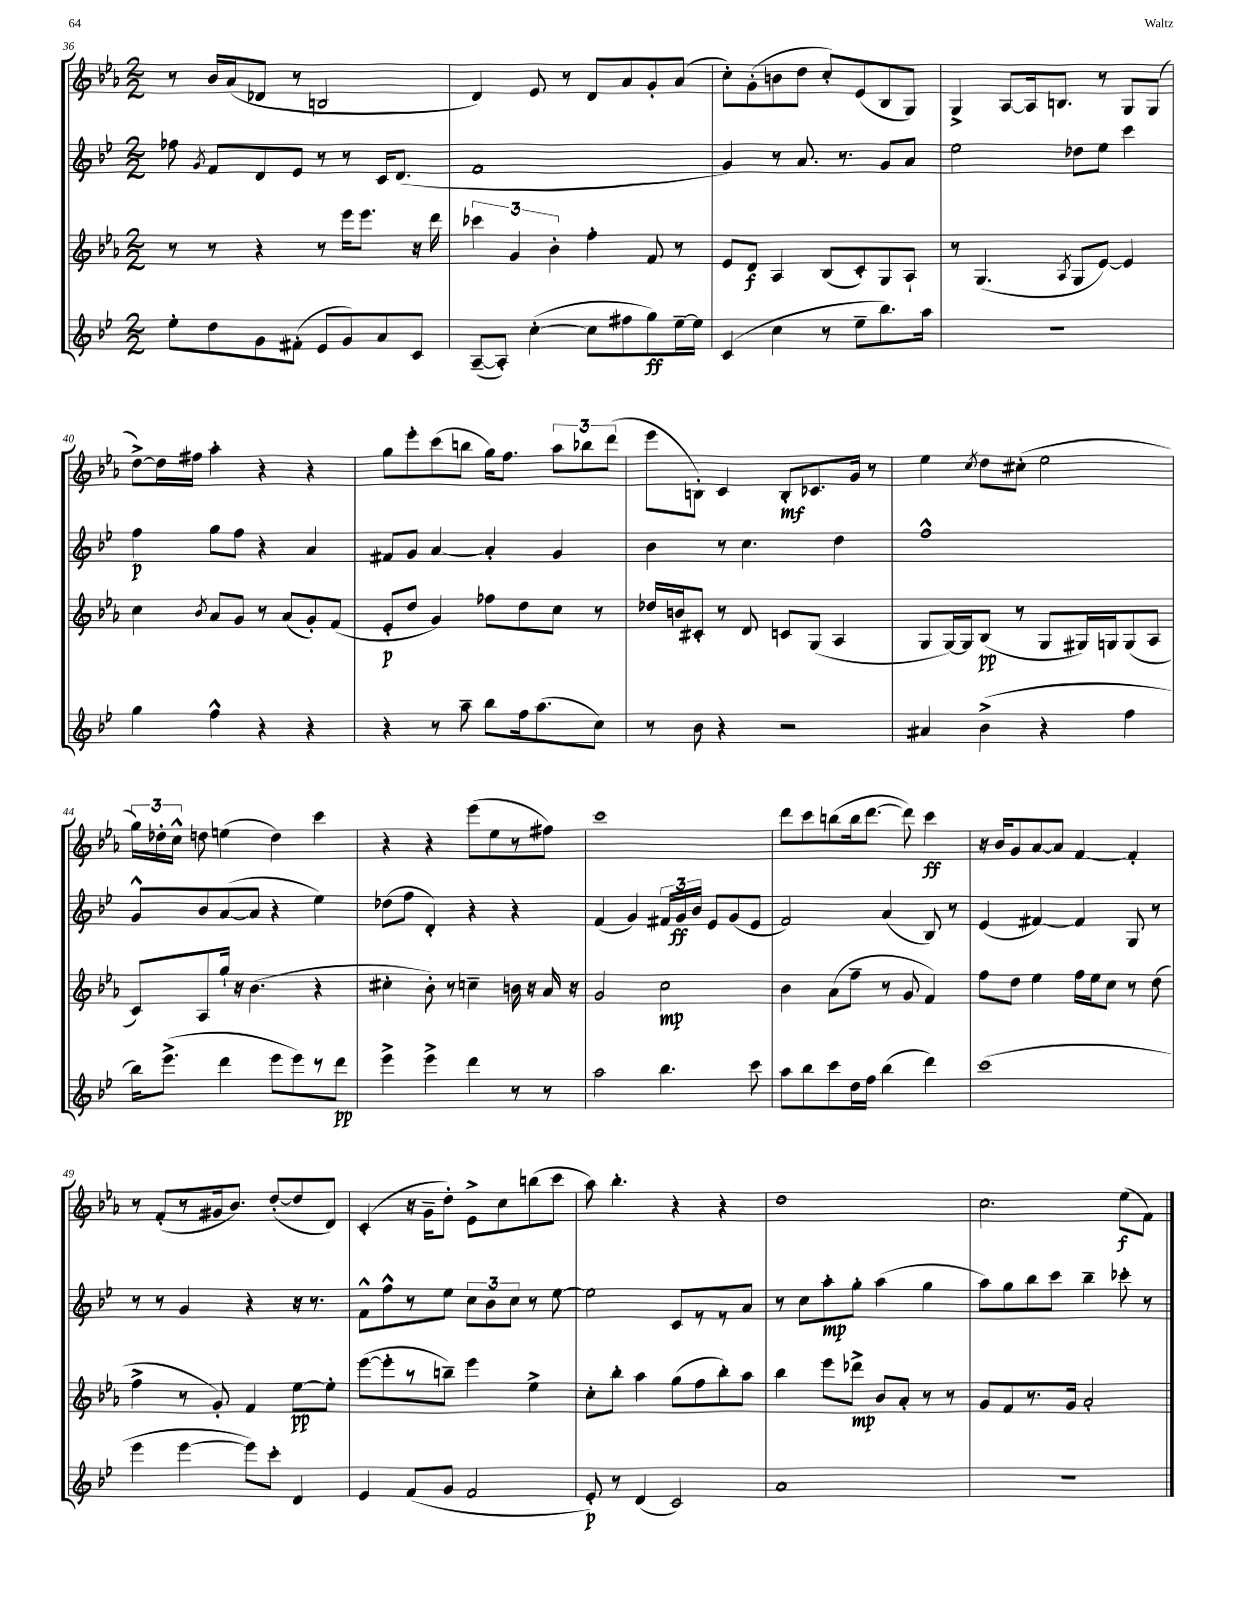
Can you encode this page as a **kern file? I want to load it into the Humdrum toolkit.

**kern	**dynam	**kern	**dynam	**kern	**dynam	**kern	**dynam
*part4	*part4	*part3	*part3	*part2	*part2	*part1	*part1
*staff4	*staff4	*staff3	*staff3	*staff2	*staff2	*staff1	*staff1
*clefG2	*	*clefG2	*	*clefG2	*	*clefG2	*
*k[b-e-]	*	*k[b-e-a-]	*	*k[b-e-]	*	*k[b-e-a-]	*
*M2/2	*	*M2/2	*	*M2/2	*	*M2/2	*
=36	=36	=36	=36	=36	=36	=36	=36
8ee-'\L	.	8r	.	8ff-X\	.	8r	.
.	.	.	.	8qg/	.	.	.
8dd\	.	8r	.	8f/L	.	16b-/LL	.
.	.	.	.	.	.	(16a-/J	.
8g\	.	4r	.	8d/	.	8d-X/J	.
(8f#X'\J	.	.	.	8e-/J	.	8r	.
8e-/L	.	8r	.	8r	.	2Bn/	.
8g/)	.	16eee-\KL	.	8r	.	.	.
.	.	8.eee-\J	.	.	.	.	.
8a/	.	.	.	16c/KL	.	.	.
.	.	.	.	(8.d/J	.	.	.
8c/J	.	16r	.	.	.	.	.
.	.	16ddd\	.	.	.	.	.
=37	=37	=37	=37	=37	=37	=37	=37
([8A~/L	.	6ccc-X\	.	1f	.	4d/)	.
8A'/J])	.	.	.	.	.	.	.
.	.	6g/	.	.	.	.	.
([4cc'\	.	.	.	.	.	8e-/	.
.	.	6b-'\	.	.	.	.	.
.	.	.	.	.	.	8r	.
8cc\L]	.	4ff'\	.	.	.	8d/L	.
8ff#X\	.	.	.	.	.	8a-/	.
8gg\)	ff	8f/	.	.	.	8g'/	.
[16ee-~\L	.	8r	.	.	.	(8a-/J	.
16ee-\JJ]	.	.	.	.	.	.	.
=38	=38	=38	=38	=38	=38	=38	=38
(4c/	.	8e-/L	.	4g/)	.	8cc'\L)	.
.	.	8d/J	f	.	.	(8g'\	.
4cc\	.	4A-/	.	8r	.	8bn\	.
.	.	.	.	8.a/	.	8dd\J	.
8r	.	(8B-/L	.	.	.	8cc'/L)	.
.	.	.	.	8.r	.	.	.
8ee-~\L	.	8c'/)	.	.	.	(8e-/	.
8.bb-\)	.	8G/	.	8g/L	.	8B-/	.
.	.	8A-`/J	.	8a/J	.	8G/J)	.
16aa\Jk	.	.	.	.	.	.	.
=39	=39	=39	=39	=39	=39	=39	=39
1r	.	8r	.	2ee-\	.	4G^/	.
.	.	(4.G/	.	.	.	.	.
.	.	.	.	.	.	[8A-/L	.
.	.	.	.	.	.	16A-/k]	.
.	.	.	.	.	.	8.Bn/J	.
.	.	8qA-/	.	.	.	.	.
.	.	8G/L	.	8dd-X\L	.	.	.
.	.	[8e-/J)	.	8ee-\J	.	8r	.
.	.	4e-/]	.	4ccc\	.	8G/L	.
.	.	.	.	.	.	(8G/J	.
!!LO:LB:g=z
=40	=40	=40	=40	=40	=40	=40	=40
4gg\	.	4cc\	.	4ff\	p	[8dd^\L)	.
.	.	.	.	.	.	16dd\L]	.
.	.	.	.	.	.	16ff#X\JJ	.
.	.	8qb-/	.	.	.	.	.
4ff^^\	.	8a-/L	.	8gg\L	.	4aa-'\	.
.	.	8g/J	.	8ff\J	.	.	.
4r	.	8r	.	4r	.	4r	.
.	.	(8a-/L	.	.	.	.	.
4r	.	8g'/)	.	4a/	.	4r	.
.	.	(8f/J	.	.	.	.	.
=41	=41	=41	=41	=41	=41	=41	=41
4r	.	8e-'/L	p	8f#X/L	.	8gg\L	.
.	.	8dd/J	.	8g/J	.	8eee-'\	.
8r	.	4g/)	.	[4a/	.	(8ccc\	.
8aa~\	.	.	.	.	.	8bbn\J	.
8bb-\L	.	8ff-X\L	.	4a'/]	.	16gg\KL)	.
.	.	.	.	.	.	8.ff\J	.
16ff\k	.	8dd\	.	.	.	.	.
(8.aa\	.	.	.	.	.	.	.
.	.	8cc\J	.	4g/	.	12aa-\L	.
.	.	.	.	.	.	12bb-X\	.
8cc\J)	.	8r	.	.	.	.	.
.	.	.	.	.	.	(12ddd\J	.
=42	=42	=42	=42	=42	=42	=42	=42
8r	.	16dd-X/LL	.	4b-\	.	8eee-\L	.
.	.	16bn/J	.	.	.	.	.
8b-\	.	8c#X'/J	.	.	.	8Bn'\J)	.
4r	.	8r	.	8r	.	4c/	.
.	.	8d/	.	4.cc\	.	.	.
2r	.	8cn/L	.	.	.	8B'/L	mf
.	.	(8G/J	.	.	.	8.c-X/	.
.	.	4A-/	.	4dd\	.	.	.
.	.	.	.	.	.	16g/Jk	.
.	.	.	.	.	.	8r	.
=43	=43	=43	=43	=43	=43	=43	=43
4a#X/	.	8G/L	.	1ff^^	.	4ee-\	.
.	.	[16G/L)	.	.	.	.	.
.	.	16G/J]	.	.	.	.	.
.	.	.	.	.	.	8qcc/	.
(4b-^\	.	(8B-/J	pp	.	.	8dd\L	.
.	.	8r	.	.	.	(8cc#X'\J	.
4r	.	8G/L	.	.	.	2ee-\	.
.	.	16G#X/L)	.	.	.	.	.
.	.	16Gn/J	.	.	.	.	.
4ff\	.	(8G/	.	.	.	.	.
.	.	8A-/J	.	.	.	.	.
!!LO:LB:g=z
=44	=44	=44	=44	=44	=44	=44	=44
16bb-\KL)	.	8c/L)	.	8g^^/L	.	24gg\LL)	.
.	.	.	.	.	.	24dd-X'\	.
(8.eee-^\J	.	.	.	.	.	.	.
.	.	.	.	.	.	24cc^^\JJ	.
.	.	8A-/	.	8b-/	.	8ddn\	.
4ddd\	.	16gg`/Jk	.	([8a/	.	(4een\	.
.	.	16r	.	.	.	.	.
.	.	(4.b-\	.	8a/J]	.	.	.
8eee-\L	.	.	.	4r	.	4dd\)	.
8eee-\)	.	.	.	.	.	.	.
8r	.	4r	.	4ee-\)	.	4ccc\	.
8ddd\J	pp	.	.	.	.	.	.
=45	=45	=45	=45	=45	=45	=45	=45
4eee-^\	.	4cc#X'\	.	(8dd-X\L	.	4r	.
.	.	.	.	8ff\J	.	.	.
4eee-^\	.	8b-'\)	.	4d'/)	.	4r	.
.	.	8r	.	.	.	.	.
4ddd\	.	4ccn~\	.	4r	.	(8eee-\L	.
.	.	.	.	.	.	8ee-\	.
8r	.	16bn\	.	4r	.	8r	.
.	.	16r	.	.	.	.	.
8r	.	16a-/	.	.	.	8ff#X\J)	.
.	.	16r	.	.	.	.	.
=46	=46	=46	=46	=46	=46	=46	=46
2aa\	.	2g/	.	(4f/	.	1ccc	.
.	.	.	.	4g/)	.	.	.
4.bb-\	.	2cc\	mp	24f#X/LL	.	.	.
.	.	.	.	24g/	ff	.	.
.	.	.	.	24b-/JJ	.	.	.
.	.	.	.	8e-/L	.	.	.
.	.	.	.	(8g/	.	.	.
8ccc\	.	.	.	8e-/J	.	.	.
=47	=47	=47	=47	=47	=47	=47	=47
8aa\L	.	4b-\	.	2f/)	.	8ddd\L	.
8bb-\	.	.	.	.	.	8ccc\	.
8ccc\	.	(8a-\L	.	.	.	(8bbn\	.
16dd\L	.	8ff~\J	.	.	.	16bb\k	.
16ff\JJ	.	.	.	.	.	[8.ddd\J	.
(4bb-\	.	8r	.	(4a/	.	.	.
.	.	8g/	.	.	.	8ddd\])	.
4ddd\)	.	4f/)	.	8B-/)	.	4ccc\	ff
.	.	.	.	8r	.	.	.
=48	=48	=48	=48	=48	=48	=48	=48
(1ccc	.	8ff\L	.	(4e-/	.	16r	.
.	.	.	.	.	.	16b-/KL	.
.	.	8dd\J	.	.	.	8g/	.
.	.	4ee-\	.	[4f#X/)	.	[8a-/	.
.	.	.	.	.	.	8a-/J]	.
.	.	16ff\LL	.	4f#/]	.	[4f/	.
.	.	16ee-\J	.	.	.	.	.
.	.	8cc\J	.	.	.	.	.
.	.	8r	.	8G/	.	4f'/]	.
.	.	(8dd\	.	8r	.	.	.
!!LO:LB:g=z
=49	=49	=49	=49	=49	=49	=49	=49
4eee-\	.	4ff^\	.	8r	.	8r	.
.	.	.	.	8r	.	(8f'/L	.
[4eee-\	.	8r	.	4g/	.	8r	.
.	.	8g'/)	.	.	.	16g#X/k	.
.	.	.	.	.	.	8.b-/J)	.
8eee-\L])	.	4f/	.	4r	.	.	.
8ccc'\J	.	.	.	.	.	([8dd'/L	.
4d/	.	[8ee-\L	pp	16r	.	8dd/]	.
.	.	.	.	8.r	.	.	.
.	.	8ee-'\J]	.	.	.	8d/J)	.
=50	=50	=50	=50	=50	=50	=50	=50
4e-/	.	([8eee-\L	.	8f^^\L	.	(4c'/	.
.	.	8eee-'\]	.	8ff^^\	.	.	.
(8f/L	.	8r	.	8r	.	16r	.
.	.	.	.	.	.	16g~\KL	.
8g/J	.	8bbn~\J)	.	8ee-\J	.	8dd'\J)	.
2f/	.	4eee-\	.	12cc\L	.	8e-^\L	.
.	.	.	.	12b-\	.	.	.
.	.	.	.	.	.	8cc\	.
.	.	.	.	12cc\J	.	.	.
.	.	4ee-^\	.	8r	.	(8bbn\	.
.	.	.	.	[8ee-\	.	8ccc\J	.
=51	=51	=51	=51	=51	=51	=51	=51
8e-'/)	p	8cc'\L	.	2ee-\]	.	8aa-\)	.
8r	.	8bb-'\J	.	.	.	4.bb-'\	.
(4d/	.	4aa-\	.	.	.	.	.
2c/)	.	(8gg\L	.	8c/L	.	4r	.
.	.	8ff\	.	8r	.	.	.
.	.	8bb-'\)	.	8r	.	4r	.
.	.	8aa-\J	.	8a/J	.	.	.
=52	=52	=52	=52	=52	=52	=52	=52
1a	.	4bb-\	.	8r	.	1dd	.
.	.	.	.	8cc\L	.	.	.
.	.	8eee-\L	.	8aa'\	mp	.	.
.	.	8ddd-X^\J	mp	8gg'\J	.	.	.
.	.	8b-/L	.	(4aa\	.	.	.
.	.	8a-'/J	.	.	.	.	.
.	.	8r	.	4gg\	.	.	.
.	.	8r	.	.	.	.	.
=53	=53	=53	=53	=53	=53	=53	=53
1r	.	8g/L	.	8aa\L)	.	2.cc\	.
.	.	8f/	.	8gg\	.	.	.
.	.	8.r	.	8bb-\	.	.	.
.	.	.	.	8ccc\J	.	.	.
.	.	16g/Jk	.	.	.	.	.
.	.	2a-'/	.	4bb-~\	.	.	.
.	.	.	.	8ccc-X'\	.	(8ee-\L	f
.	.	.	.	8r	.	8f\J)	.
==	==	==	==	==	==	==	==
*-	*-	*-	*-	*-	*-	*-	*-
